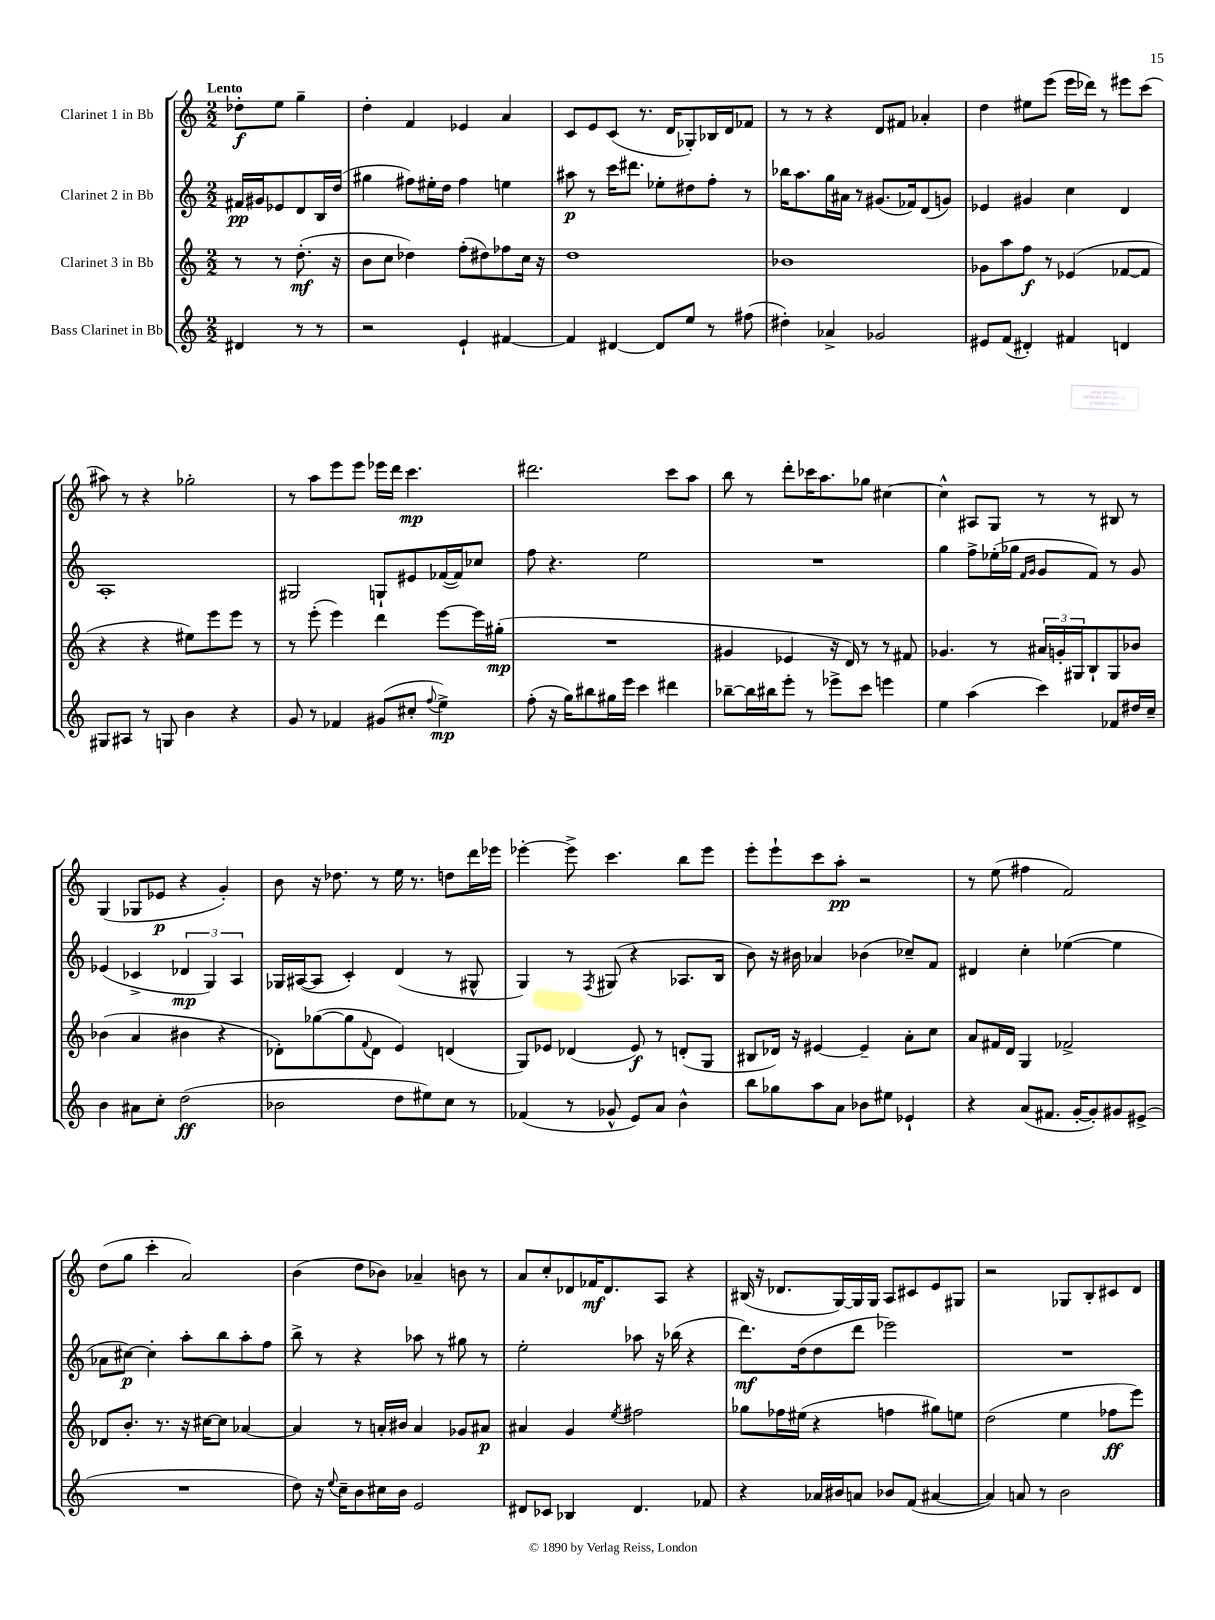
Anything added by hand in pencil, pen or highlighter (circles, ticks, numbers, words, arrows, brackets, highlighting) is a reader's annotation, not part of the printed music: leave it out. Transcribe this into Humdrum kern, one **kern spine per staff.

**kern	**kern	**kern	**kern
*staff4	*staff3	*staff2	*staff1
*clefG2	*clefG2	*clefG2	*clefG2
*k[]	*k[]	*k[]	*k[]
*M2/2	*M2/2	*M2/2	*M2/2
4d#	8r	16f#	8dd-'
.	.	16g#	.
.	8r	8e-	8ee
8r	(8.dd'	8d	4gg~
8r	.	16B	.
.	16r	(16dd	.
=	=	=	=
2r	8b	4gg#	4dd'
.	8cc	.	.
.	4dd-)	8ff#)	4f
.	.	16ee#'	.
.	.	16dd	.
4e`	(8ff'	4ff#	4e-
.	8dd#)	.	.
[4f#	8ff-	4ee	4a
.	16cc	.	.
.	16r	.	.
=	=	=	=
4f#]	1dd	8aa#	8c
.	.	8r	8e
[4d#	.	16ccc	(8c
.	.	8.ddd#	.
.	.	.	8.r
8d#]	.	8ee-'	.
.	.	.	16d
8ee	.	8dd#	8G-')
8r	.	8ff'	16B-
.	.	.	16d
(8ff#	.	8r	8f-
=	=	=	=
4dd#')	1b-	16bb-	8r
.	.	8.aa	.
.	.	.	8r
4a-^	.	16gg	4r
.	.	16a#	.
.	.	8r	.
2g-	.	(8.g#	8d
.	.	.	8f#
.	.	16f-)	.
.	.	(8d	4a-'
.	.	8g)	.
=	=	=	=
8e#	8g-	4e-	4dd
(8f	8aa	.	.
4d#')	8ff	4g#	8ee#
.	8r	.	(8eee
4f#	(4e-	4cc	16eee
.	.	.	16ddd-)
.	.	.	8r
4d	[8f-	4d	8eee#
.	8f-]	.	(8ccc
=	=	=	=
8G#	4r	1A'	8aa#)
8A#	.	.	8r
8r	4r	.	4r
8G	.	.	.
4b	8ee#)	.	2gg-'
.	8eee	.	.
4r	8eee	.	.
.	8r	.	.
=	=	=	=
8g	8r	2G#	8r
8r	(8eee'	.	8aa
4f-	4eee)	.	8eee
.	.	.	8eee
(8g#	4ddd	8G`	16eee-
.	.	.	16ddd
8cc#'	.	8e#	4.ccc
8qqff	.	.	.
4ee^)	[8eee	([16f-	.
.	.	16f-])	.
.	16eee]	8cc-	.
.	(16gg#'	.	.
=	=	=	=
(8ff'	1r	8ff	2.ddd#
16r	.	4.r	.
16gg)	.	.	.
8bb#	.	.	.
16gg#	.	.	.
16eee	.	.	.
4ccc	.	2ee	.
4ddd#	.	.	8ccc
.	.	.	8aa
=	=	=	=
[8bb-~	4g#	1r	8bb
16bb-]	.	.	8r
16bb#	.	.	.
8eee'	4e-	.	8ddd'
8r	.	.	16ccc-
.	.	.	8.aa
8eee-^	16r	.	.
.	16d)	.	.
8ccc	8r	.	8gg-
4eee	8r	.	[4cc#
.	8f#	.	.
=	=	=	=
4ee	4.g-	4gg	4cc#^^]
(4aa	.	8ff^	8A#
.	8r	(16ee-'	8G
.	.	16gg-	.
.	.	16qqf	.
.	.	16qqg	.
4ccc)	24a#	8g	8r
.	24g'	.	.
.	24G#	.	.
.	8B`	8f)	8r
8f-	8G#	8r	8B#
16dd#	8b-	8g	8r
16cc~	.	.	.
=	=	=	=
4b	(4b-	(4e-	(4G
8a#	4a	4c-^	8G-
8cc'	.	.	8e-
(2dd	4b#	6d-	4r
.	.	6G)	.
.	4r	.	4g')
.	.	6A	.
=	=	=	=
2b-	8d-')	16G-	8b
.	.	([16A#	.
.	([8gg-	8A#]	16r
.	.	.	8.dd-
.	8gg-]	4c')	.
.	8qqf	.	.
.	8d-	.	8r
8dd	4e)	(4d	16ee
.	.	.	8.r
8ee#)	.	.	.
8cc	(4d	8r	8dd
8r	.	8G#^^	16ddd
.	.	.	16eee-
=	=	=	=
(4f-	8G)	4G)	[4eee-'
.	8e-	.	.
8r	(4d-	8r	8eee-^]
.	.	8qF	.
8g-^^	.	(8G#	4.ccc
8e)	8e-)	4r	.
8a	8r	.	.
4b^^	(8d'	8.A-	8bb
.	8G	.	8eee-
.	.	16B	.
=	=	=	=
8bb	8B#	8b)	8eee'
8gg-	16d-)	16r	8eee`
.	16r	16b#	.
8aa	[4e#	4a-	8ccc
8a	.	.	8aa'
8b-	4e#~]	(4b-	2r
8ee#	.	.	.
4e-`	8a'	8cc-~)	.
.	8cc	8f	.
=	=	=	=
4r	8a	4d#	8r
.	16f#	.	(8ee
.	16d	.	.
(8a	4G	4cc'	4ff#
8.f#	.	.	.
.	2f-^	([4ee-	2f)
[16g'	.	.	.
8g'])	.	.	.
8g#	.	4ee-]	.
(8e#^	.	.	.
=	=	=	=
1r	8d-	8a-	(8dd
.	8.b'	[8cc#)	8gg
.	.	4cc#']	4ccc'
.	8.r	.	.
.	16r	8aa'	2a)
.	[16cc#	.	.
.	8cc#]	8bb	.
.	[4a-	8aa'	.
.	.	8ff	.
=	=	=	=
8dd)	4a-]	8bb^	(4b
16r	.	8r	.
8qqee	.	.	.
16cc~	.	.	.
8b	8r	4r	8dd
16cc#	16a'	.	8b-)
16b	16b#	.	.
2e	4a	8aa-	4a-~
.	.	8r	.
.	8g-	8gg#	8b
.	8a#	8r	8r
=	=	=	=
8d#	4a#	2ee'	8a
8c-	.	.	8cc'
4B-	4g	.	8d-
.	.	.	16f-
.	.	.	8.d-
.	8qee	.	.
4.d#	2ff#	8aa-	.
.	.	16r	8A
.	.	(16bb-	.
.	.	4r	4r
8f-	.	.	.
=	=	=	=
4r	8gg-	8.ddd)	(16B#
.	.	.	16r
.	16ff-	.	8.d-
.	(16ee#	(16dd	.
16a-	4r	8dd	.
16b#	.	.	[16G)
8a	.	8ddd	16G]
.	.	.	16G
8b-	4ff	2eee-)	8A
(8f	.	.	8c#
[4a#	8gg#)	.	8e
.	8ee	.	8G#
=	=	=	=
4a#])	(2dd	1r	2r
8a	.	.	.
8r	.	.	.
2b	4ee	.	8G-
.	.	.	8B'
.	8ff-	.	8c#
.	8eee)	.	8d
==	==	==	==
*-	*-	*-	*-
